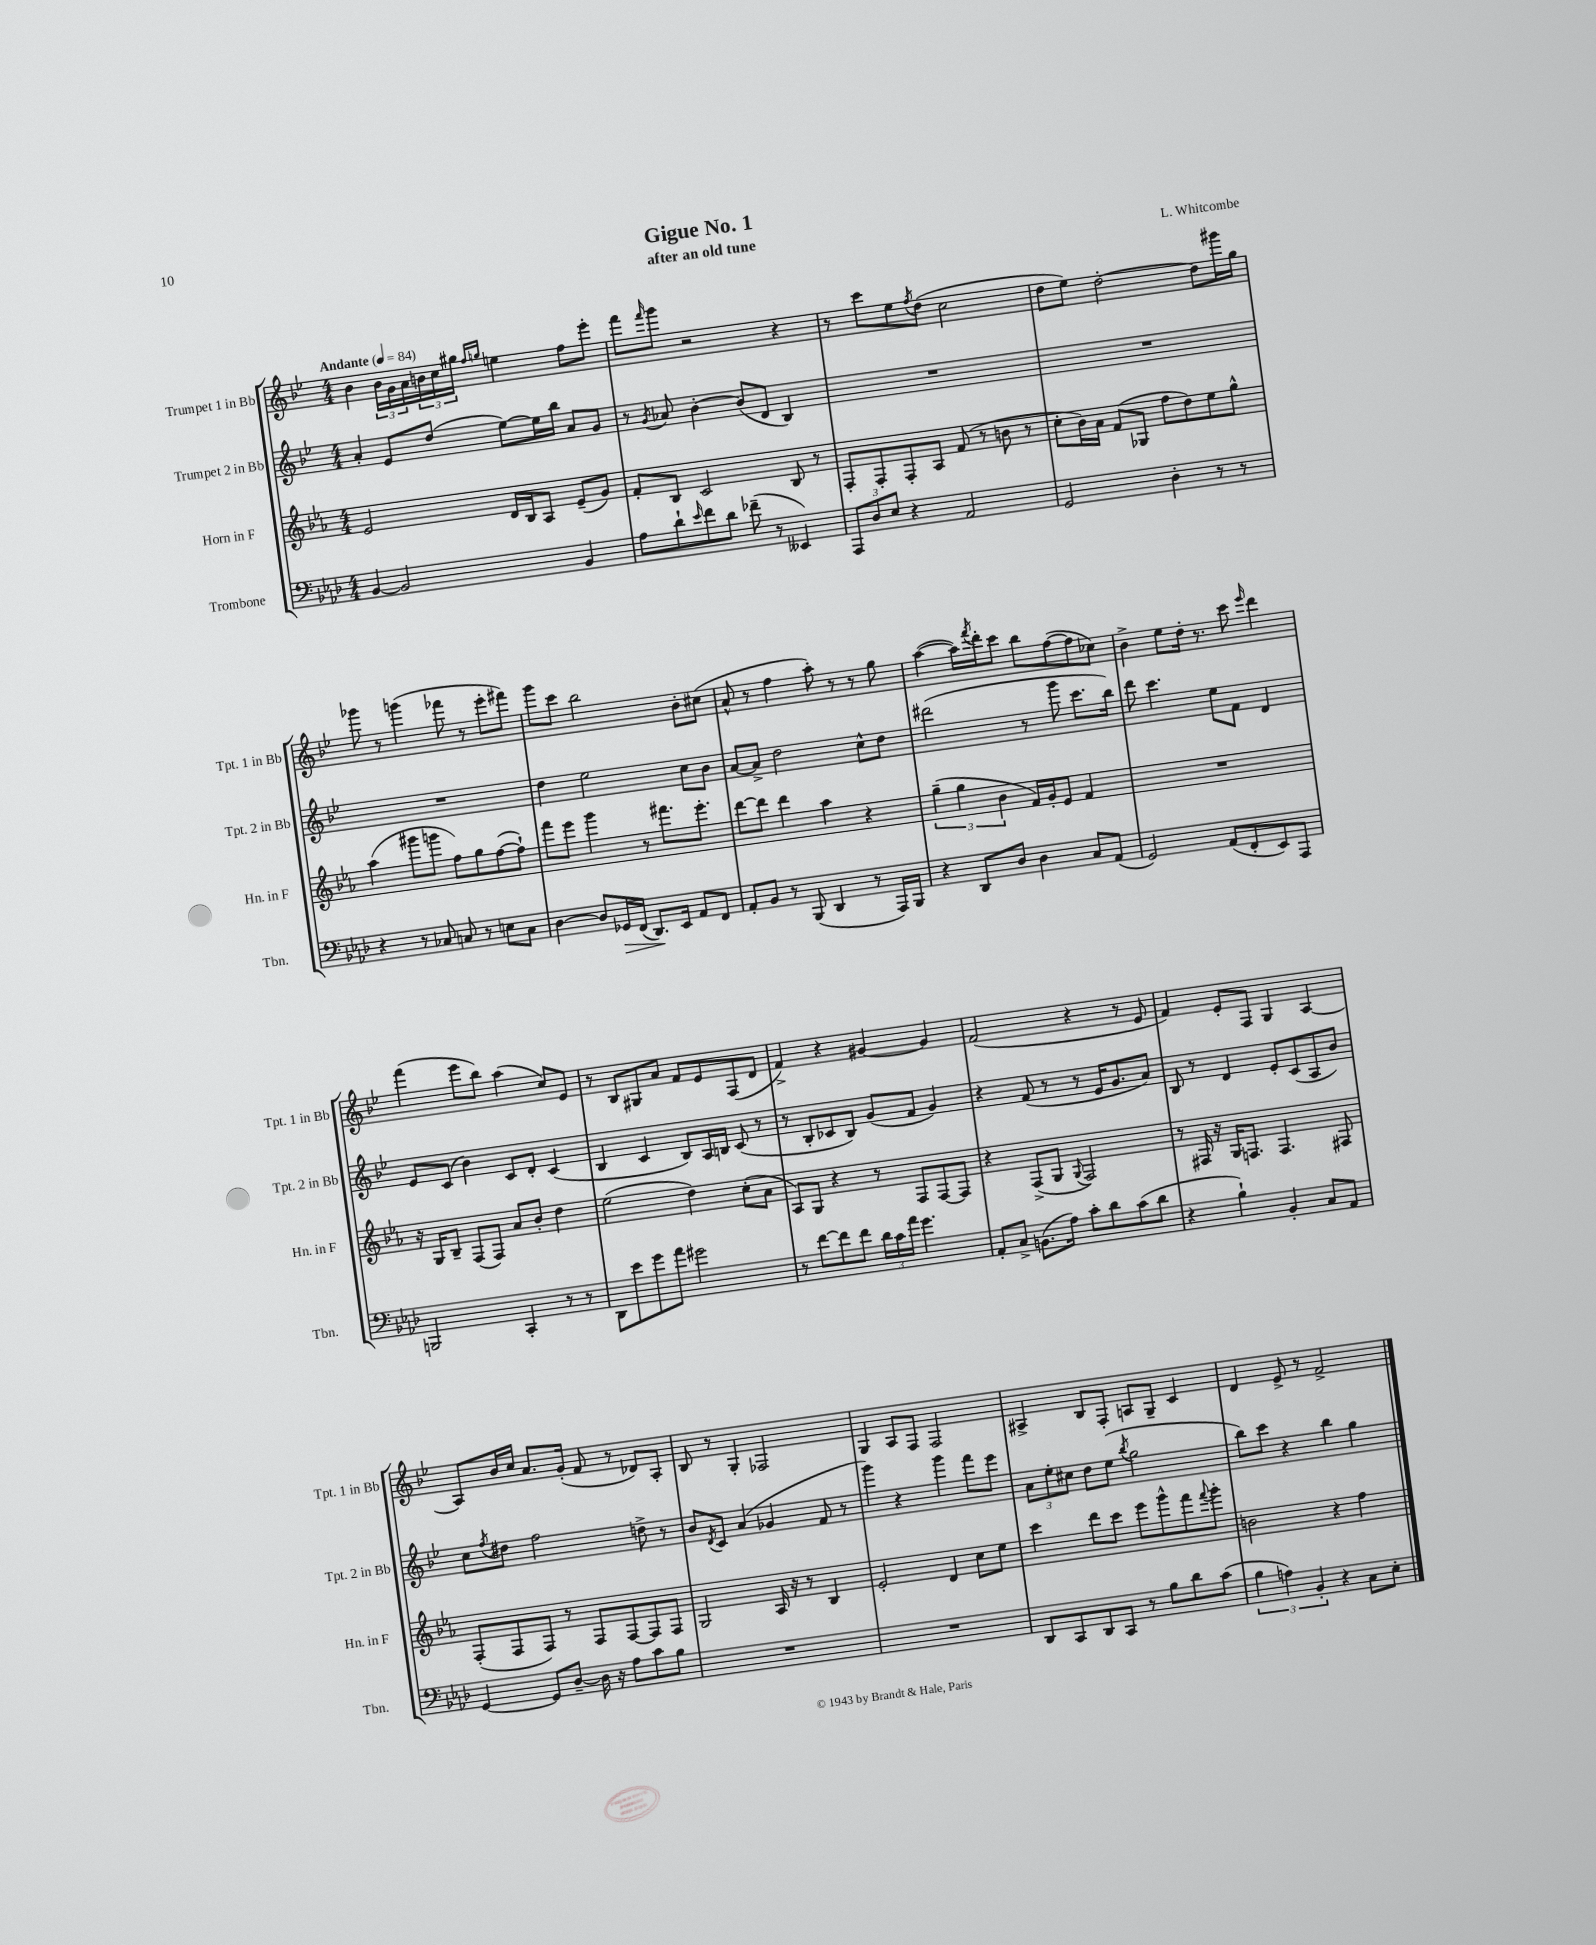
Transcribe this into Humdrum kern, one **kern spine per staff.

**kern	**kern	**kern	**kern
*staff4	*staff3	*staff2	*staff1
*clefF4	*clefG2	*clefG2	*clefG2
*k[b-e-a-d-]	*k[b-e-a-]	*k[b-e-]	*k[b-e-]
*M4/4	*M4/4	*M4/4	*M4/4
*MM84	*MM84	*MM84	*MM84
[4BB-/	2e-/	4a'/	4b-\
2BB-/]	.	8e-/L	24b-\LL
.	.	.	24g\
.	.	.	24a\
.	.	(8dd/J	24b\
.	.	.	24cc\
.	.	.	24gg#\JJ
.	.	.	16qqff/LL
.	.	.	16qqgg/JJ
.	16d/LL	[8ee-\L)	4ee\
.	16B-/J	.	.
.	8A-/J	16ee-\]L	.
.	.	16bb-\JJ	.
4BB-/	(8e-~/L	8a/L	8ff\L
.	8g/J)	8g/J	8eee-'\J
=	=	=	=
8A-\L	8f'/L	8r	8fff\L
.	.	8qg/	16qqfff/
8d-`\	8B-/J	8a-/	8ggg\J
16qqe-/	.	.	.
8f\	2c/	[4b-'\	2r
8d-\J	.	.	.
(8f-~\	.	(8b-/]L	.
8r	.	8d/J	.
4EE--/)	8B-/	4B-/)	4r
.	8r	.	.
=	=	=	=
12AAA-/L	8F'/L	1r	8r
12D-/	.	.	.
.	8F'/	.	8ccc\L
12E-/J	.	.	.
4r	8F'/	.	8ee-\
.	.	.	8qff/
.	8A-/J	.	(8dd\J
2AA-/	(8f/	.	2cc\
.	8r	.	.
.	8b\	.	.
.	8r	.	.
=	=	=	=
2GG/	8cc'\L	1r	8dd\L
.	16b-\L)	.	8ee-\J)
.	16a-\JJ	.	.
.	(8f/L	.	[2dd'\
.	8G-/J	.	.
4D-'\	8ff\L	.	.
.	8dd\)	.	.
8r	8ee-\	.	8dd\]L
8r	8gg^^\J	.	16ggg#\L
.	.	.	16gg\JJ
=	=	=	=
4r	(4aa-\	1r	8ggg-\
.	.	.	8r
8r	8ggg#\L	.	(4ggg\
8C-/	8ggg\J	.	.
8C/	8ff\L)	.	8fff-\
8r	8gg\	.	8r
8E\L	([8ff\	.	8eee-'\L
8C\J	8ff`\]J)	.	8fff#\J)
=	=	=	=
[4D-\	8fff\L	4dd\	8ggg\L
.	8eee-\J	.	8ccc\J
8D-/]L	4ggg\	2ee-\	2bb-\
16GG-/L	.	.	.
(16FF/JJ	.	.	.
8.DD-/L)	8r	.	.
.	8.fff#\L	.	.
16EE-/Jk	.	.	.
8AA-/L	.	8cc\L	8b-'\L
.	8.eee-'\J	.	.
8FF/J	.	8b-\J	(8cc#\J
=	=	=	=
8AA-'/L	[8ddd\L	[8a/L	8a^^/
8BB-/J	8ddd\]J	8a^/]J	8r
8r	4ddd\	2dd\	4ff\
(8BBB-/	.	.	.
4DD-/	4aa-\	.	8aa'\)
.	.	.	8r
8r	4r	8cc^^\L	8r
16AAA-/LL)	.	8dd\J	8gg\
16BBB-/JJ	.	.	.
=	=	=	=
4r	(6gg~\	(2ddd#\	([4aa\
.	6gg\	.	.
8DD-/L	.	.	16aa\]LL)
.	.	.	8qfff/
.	.	.	16ddd'\J
.	6b-\	.	.
8D-/J	.	.	8ccc\J
4D-\	16f/LL)	8r	8bb-\L
.	16g'/J	.	.
.	8e-/J	8ggg\	([8ff\
8C/L	4f/	8.ccc\L	8ff\]
(8AA-/J	.	.	8cc-\J)
.	.	16bb-\Jk)	.
=	=	=	=
2GG/)	1r	8ddd\	4b-^\
.	.	4.ccc\	.
.	.	.	8ee-\L
.	.	.	16dd'\Jk
.	.	.	8.r
(8AA-/L	.	8ee-\L	.
8FF'/	.	8f\J	8ccc\
.	.	.	16qqeee-/
8EE-/)	.	4d/	4ddd\
8AAA-/J	.	.	.
=	=	=	=
2BBB/	16r	8e-/L	(4fff\
.	16G/LK	.	.
.	8B-~/J	(8c/J	.
.	(8F/L	4b-\)	8eee-\L
.	8F/J)	.	8bb-\J)
4CC'/	8a-/L	8c/L	(4aa\
.	8b-'/J	8d'/J	.
8r	4dd\	(4c/	8cc/L)
8r	.	.	8e-/J
=	=	=	=
8DD-\L	(2ee-\	4B-/	8r
8e-\	.	.	8B-/L
8g\	.	4c/	8G#/
8a-\J	.	.	8a/J
2g#\	4dd\)	8B-/L)	8f/L
.	.	16A/L	8e-/
.	.	16B/JJ	.
.	(8cc'\L	(8c/	(8F/
.	8a-\J	8r	8d/J
=	=	=	=
8r	8A-/L)	8r	4f^/)
[8f\L	8G/J	8B-'/L	.
8f\]	4r	8c-/	4r
8f\J	.	8B-/J)	.
24d-\LL	8r	(8g/L	[4g#/
24c\	.	.	.
24a-\JJ	.	.	.
4.g\	8F/L	8f/J	.
.	[8F/	4g/)	4g#/]
.	8F/]J	.	.
=	=	=	=
8AA-'/L	4r	4r	(2f/
8C^/J	.	.	.
(8.BB\L	(8F^/L	(8f/	.
.	8G/J	8r	.
16A-\Jk)	.	.	.
.	8qqG/	.	.
8c'\L	2F/)	8r	4r
8d-\	.	16e-/LK	.
.	.	8.g/	.
(8c\	.	.	8r
8d-\J	.	8a/J)	8e-/
=	=	=	=
4r	8r	8B-/	4f/)
.	16F#/	8r	.
.	16r	.	.
4B-`\)	16G/LK	4d/	8e-'/L
.	8.F/J	.	.
.	.	.	8F/J
4BB-'/	4.F/	8e-'/L	4G/
.	.	(8c/	.
8C/L	.	8A/	[4A/
8AA-/J	8F#/	8b-/J)	.
=	=	=	=
[4GG/	(8F'/L	8cc\L	8A/]L
.	.	8qff/	.
.	8F/	8dd#\J	16b-/L
.	.	.	16cc/JJ
8GG/]L	8F/J)	2ff\	8.a/L
[8D-~/J	8r	.	.
.	.	.	(16g'/Jk
16D-\]	8F/L	.	8f/
16r	.	.	.
8A-\L	[8F/	.	8r
8c\	8F/]	8dd^\	8d-/L)
8B-\J	8F/J	8r	8A'/J
=	=	=	=
1r	2G/	8b-/L	8B-/
.	.	8qd/	.
.	.	8c/J	8r
.	.	(4a/	4G'/
.	16A-/	4g-/	2F-/
.	16r	.	.
.	8r	.	.
.	4B-/	8f/	.
.	.	8r	.
=	=	=	=
1r	2e-'/	4ggg\)	4G/
.	.	4r	8A/L
.	.	.	8F/J
.	4d/	4ggg\	2F/
.	8cc\L	8fff\L	.
.	8ee-\J	8eee-\J	.
=	=	=	=
8DD-/L	4ccc\	12a\L	4A#^/
.	.	12ee-'\	.
8CC/	.	.	.
.	.	12cc#\J	.
8DD-/	8ddd\L	8dd\L	8B-/L
8CC/J	8ccc\J	(8ee-\J	8F'/J
.	.	8qbb-/	.
8r	8eee-\L	2gg\	8A/L
8B-\L	8ggg^^\	.	8G~/J
8d-\	8fff\	.	4c/
.	8qqfff/	.	.
(8c\J	8ggg'\J	.	.
=	=	=	=
6B-\	2b\	8bb-\L)	4d/
.	.	8ccc\J	.
6A\)	.	.	.
.	.	4r	8e-^/
6BB-'/	.	.	.
.	.	.	8r
4r	4r	4bb-\	2f^/
8C\L	4ff\	4gg\	.
8E-'\J	.	.	.
==	==	==	==
*-	*-	*-	*-
